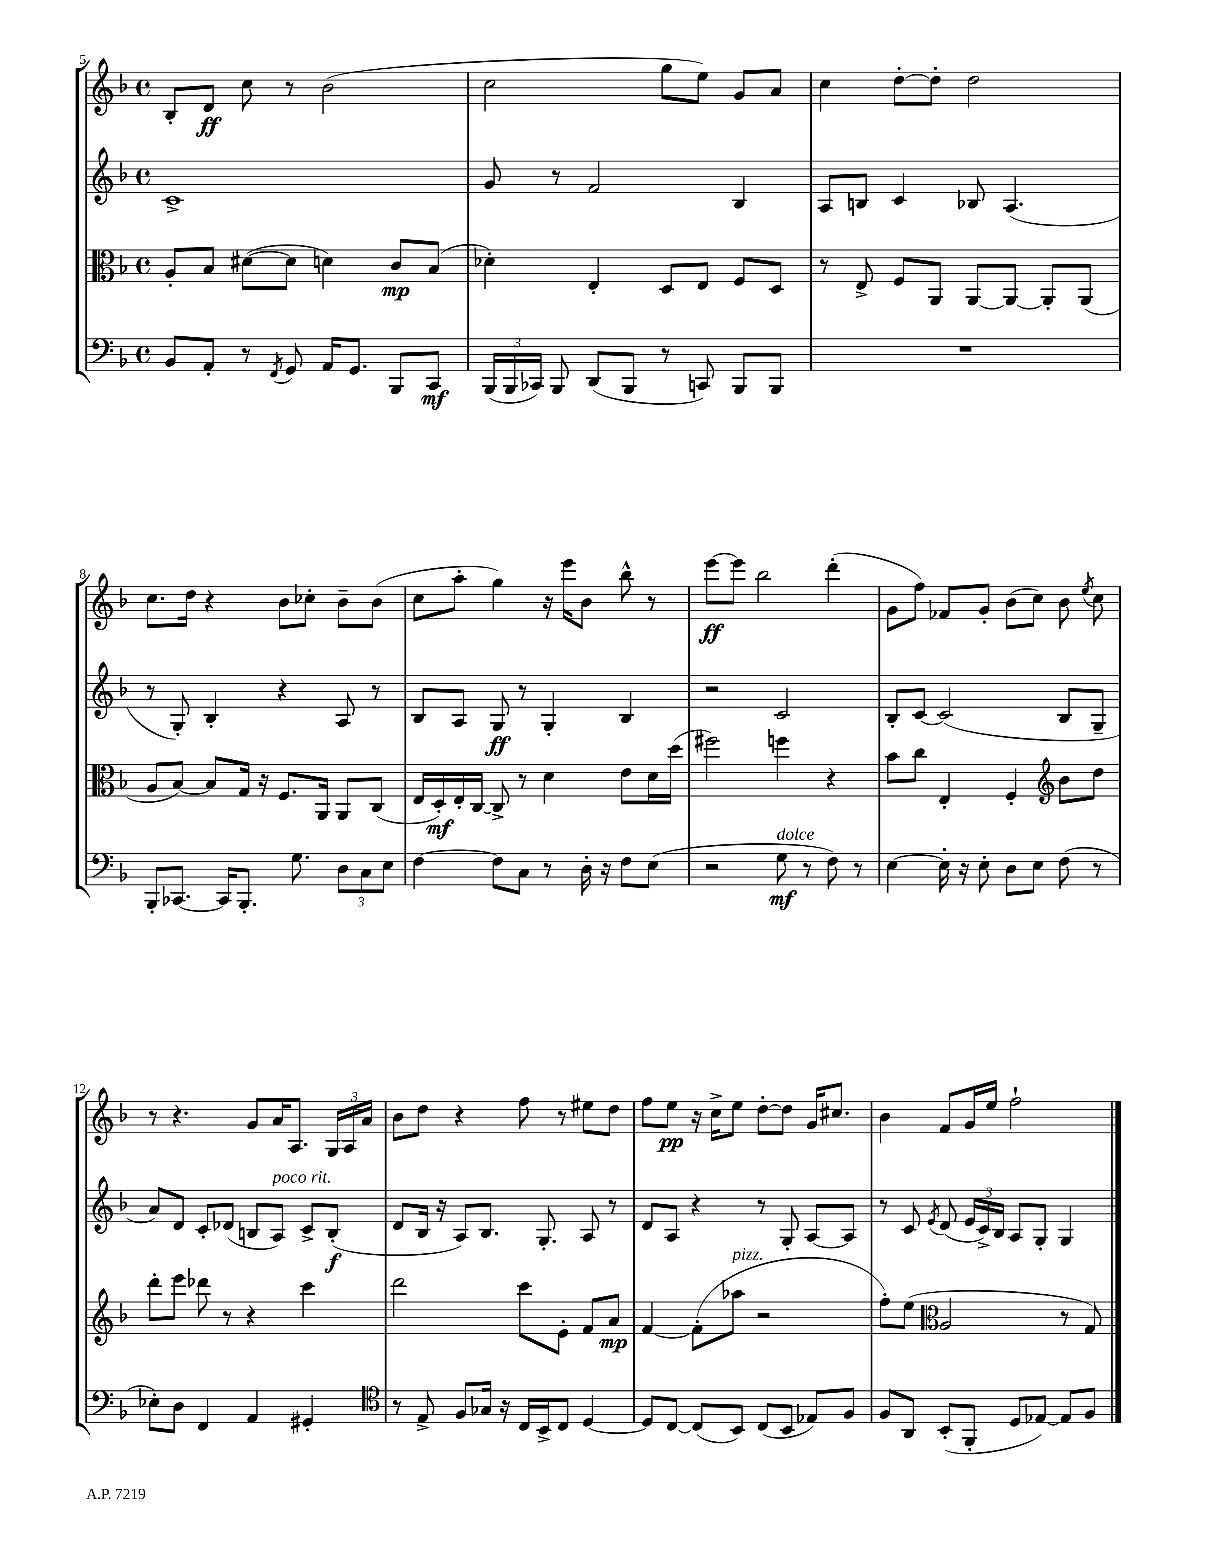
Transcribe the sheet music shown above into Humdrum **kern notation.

**kern	**dynam	**kern	**dynam	**kern	**dynam	**kern	**dynam
*part4	*part4	*part3	*part3	*part2	*part2	*part1	*part1
*staff4	*staff4	*staff3	*staff3	*staff2	*staff2	*staff1	*staff1
*clefF4	*	*clefC3	*	*clefG2	*	*clefG2	*
*k[b-]	*	*k[b-]	*	*k[b-]	*	*k[b-]	*
*M4/4	*	*M4/4	*	*M4/4	*	*M4/4	*
*met(c)	*	*met(c)	*	*met(c)	*	*met(c)	*
=5	=5	=5	=5	=5	=5	=5	=5
8BB-/L	.	8A'/L	.	1c^	.	8B-'/L	.
8AA'/J	.	8B-/J	.	.	.	8d/J	ff
8r	.	([8d#X\L	.	.	.	8cc\	.
8qFF/	.	.	.	.	.	.	.
8GG/	.	8d#\J]	.	.	.	8r	.
16AA/KL	.	4dn\)	.	.	.	(2b-\	.
8.GG/J	.	.	.	.	.	.	.
8BBB-/L	.	8c/L	mp	.	.	.	.
8CC/J	mf	(8B-/J	.	.	.	.	.
=6	=6	=6	=6	=6	=6	=6	=6
(24BBB-/LL	.	4d-X'\)	.	8g/	.	2cc\	.
24BBB-/	.	.	.	.	.	.	.
24CC-X/JJ)	.	.	.	.	.	.	.
8BBB-/	.	.	.	8r	.	.	.
(8DD/L	.	4E'/	.	2f/	.	.	.
8BBB-/J	.	.	.	.	.	.	.
8r	.	8D/L	.	.	.	8gg\L	.
8CCn/)	.	8E/J	.	.	.	8ee\J)	.
8BBB-/L	.	8F/L	.	4B-/	.	8g/L	.
8BBB-/J	.	8D/J	.	.	.	8a/J	.
=7	=7	=7	=7	=7	=7	=7	=7
1r	.	8r	.	8A/L	.	4cc\	.
.	.	8E^/	.	8Bn/J	.	.	.
.	.	8F/L	.	4c/	.	[8dd'\L	.
.	.	8AA/J	.	.	.	8dd'\J]	.
.	.	[8AA/L	.	8B-X/	.	2dd\	.
.	.	8AA/J_	.	(4.A/	.	.	.
.	.	8AA'/L]	.	.	.	.	.
.	.	(8AA/J	.	.	.	.	.
!!LO:LB:g=z
=8	=8	=8	=8	=8	=8	=8	=8
8BBB-'/L	.	8A/L	.	8r	.	8.cc\L	.
[8.CC-X/J	.	[8B-/J)	.	8G'/)	.	.	.
.	.	.	.	.	.	16dd\Jk	.
.	.	8B-/L]	.	4B-'/	.	4r	.
16CC-/KL]	.	.	.	.	.	.	.
8.BBB-'/J	.	16G/Jk	.	.	.	.	.
.	.	16r	.	.	.	.	.
.	.	8.F/L	.	4r	.	8b-\L	.
8.G\	.	.	.	.	.	.	.
.	.	.	.	.	.	8cc-X'\J	.
.	.	16AA/Jk	.	.	.	.	.
12D\L	.	8AA/L	.	8A/	.	8b-~\L	.
12C\	.	.	.	.	.	.	.
.	.	(8C/J	.	8r	.	(8b-\J	.
12E\J	.	.	.	.	.	.	.
=9	=9	=9	=9	=9	=9	=9	=9
[4F\	.	16E/LL	.	8B-/L	.	8cc\L	.
.	.	16D'/)	mf	.	.	.	.
.	.	16E'/	.	8A/J	.	8aa'\J	.
.	.	[16C/JJ	.	.	.	.	.
8F\L]	.	8C^/]	.	8G/	ff	4gg\)	.
8C\J	.	8r	.	8r	.	.	.
8r	.	4d\	.	4G'/	.	16r	.
.	.	.	.	.	.	16eee\KL	.
16D'\	.	.	.	.	.	8b-\J	.
16r	.	.	.	.	.	.	.
8F\L	.	8e\L	.	4B-/	.	8bb-^^\	.
(8E\J	.	16d\L	.	.	.	8r	.
.	.	(16dd\JJ	.	.	.	.	.
=10	=10	=10	=10	=10	=10	=10	=10
2r	.	2ff#X\)	.	2r	.	[8eee\L	ff
.	.	.	.	.	.	8eee\J]	.
.	.	.	.	.	.	2bb-\	.
!LO:TX:a:i:t=dolce	!	!	!	!	!	!	!
8G\	mf	4ffn\	.	2c/	.	.	.
8r	.	.	.	.	.	.	.
8F\)	.	4r	.	.	.	(4ddd'\	.
8r	.	.	.	.	.	.	.
=11	=11	=11	=11	=11	=11	=11	=11
[4E\	.	8b-\L	.	8B-'/L	.	8g\L	.
.	.	8cc\J	.	[8c/J	.	8ff\J)	.
16E'\]	.	4E'/	.	(2c/]	.	8f-X/L	.
16r	.	.	.	.	.	.	.
8E'\	.	.	.	.	.	8g'/J	.
8D\L	.	4F'/	.	.	.	(8b-\L	.
8E\J	.	.	.	.	.	8cc\J)	.
*	*	*clefG2	*	*	*	*	*
(8F\	.	8b-\L	.	8B-/L	.	8b-\	.
.	.	.	.	.	.	8qee/	.
8r	.	8dd\J	.	8G~/J	.	8cc\	.
!!LO:LB:g=z
=12	=12	=12	=12	=12	=12	=12	=12
8E-X'\L)	.	8ddd'\L	.	8a/L)	.	8r	.
8D\J	.	8eee\J	.	8d/J	.	4.r	.
4FF/	.	8ddd-X\	.	8c'/L	.	.	.
.	.	8r	.	(8d-X/J	.	.	.
4AA/	.	4r	.	8Bn/L	.	8g/L	.
!	!	!	!	!LO:TX:a:i:t=poco rit.	!	!	!
.	.	.	.	8A/J)	.	16a/K	.
.	.	.	.	.	.	8.A/J	.
4GG#X'/	.	4ccc\	.	8c^/L	.	.	.
.	.	.	.	(8B'/J	f	24G/LL	.
.	.	.	.	.	.	24A/	.
.	.	.	.	.	.	24a/JJ	.
=13	=13	=13	=13	=13	=13	=13	=13
*clefC4	*	*	*	*	*	*	*
8r	.	2ddd\	.	8d/L	.	8b-\L	.
8E^/	.	.	.	16B-/Jk	.	8dd\J	.
.	.	.	.	16r	.	.	.
8F/L	.	.	.	8A/L)	.	4r	.
16G-X/Jk	.	.	.	8.B-/J	.	.	.
16r	.	.	.	.	.	.	.
16C/LL	.	8ccc\L	.	.	.	8ff\	.
16BB-^/J	.	.	.	8.G'/	.	.	.
8C/J	.	8e'\J	.	.	.	8r	.
[4D/	.	8f/L	.	8A/	.	8ee#X\L	.
.	.	8a/J	mp	8r	.	8dd\J	.
=14	=14	=14	=14	=14	=14	=14	=14
8D/L]	.	[4f/	.	8d/L	.	8ff\L	.
[8C/J	.	.	.	8A/J	.	8ee\J	pp
(8C/L]	.	(8f'\L]	.	4r	.	16r	.
.	.	.	.	.	.	16cc^\KL	.
!	!	!LO:TX:a:i:t=pizz.	!	!	!	!	!
8BB-/J)	.	8aa-X\J	.	.	.	8ee\J	.
(8C/L	.	2r	.	8r	.	[8dd'\L	.
8BB-/J	.	.	.	8G'/	.	8dd\J]	.
8E-X/L)	.	.	.	[8A/L	.	16g/KL	.
.	.	.	.	.	.	8.cc#X/J	.
8F/J	.	.	.	8A/J]	.	.	.
=15	=15	=15	=15	=15	=15	=15	=15
8F/L	.	8ff'\L)	.	8r	.	4b-\	.
8AA/J	.	(8ee\J	.	8c/	.	.	.
*	*	*clefC3	*	*	*	*	*
.	.	.	.	8qe/	.	.	.
(8BB-'/L	.	2A/	.	(8d/	.	8f/L	.
8FF'/J	.	.	.	24e/LL	.	16g/L	.
.	.	.	.	24c^/)	.	.	.
.	.	.	.	.	.	16ee/JJ	.
.	.	.	.	24B-/JJ	.	.	.
8D/L	.	.	.	8A/L	.	2ff`\	.
[8E-X/J)	.	.	.	8G'/J	.	.	.
8E-/L]	.	8r	.	4G/	.	.	.
8F/J	.	8G/)	.	.	.	.	.
==	==	==	==	==	==	==	==
*-	*-	*-	*-	*-	*-	*-	*-
